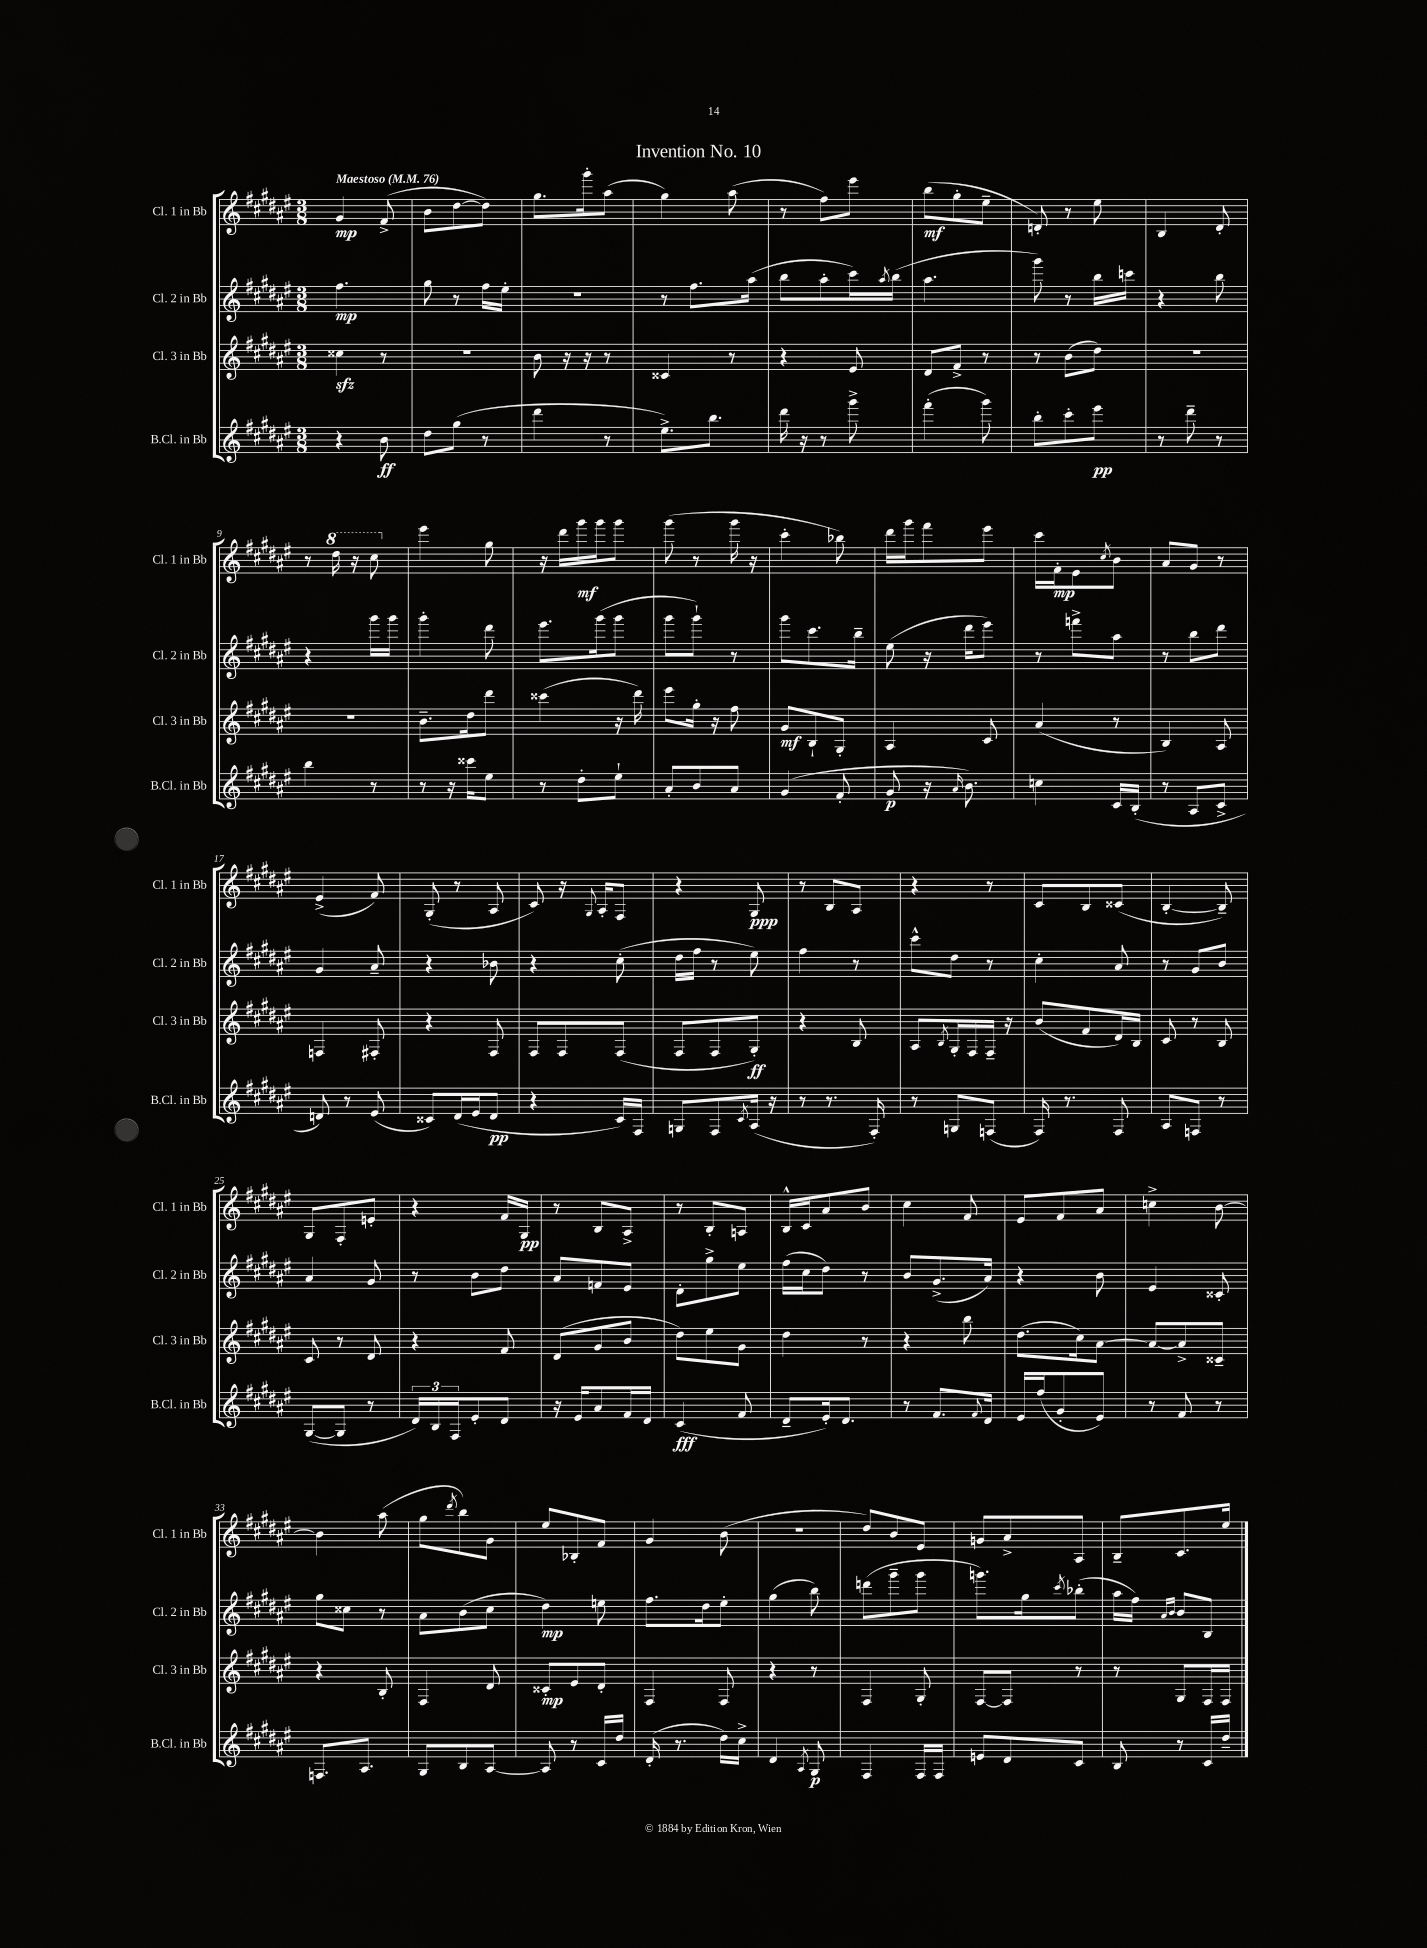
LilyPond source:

\header { title = "Invention No. 10" }
<<
\new StaffGroup <<
\new Staff = "s0" \with { instrumentName = "Cl. 1 in Bb" shortInstrumentName = "Cl. 1 in Bb" } {
    \clef treble \key fis \major \numericTimeSignature \time 3/8 \tempo "Maestoso" 4 = 76
    gis'4\mp fis'8->( |
    b'8 dis''8~ dis''8) |
    gis''8. gis'''16-. ais''8( |
    gis''4) ais''8( |
    r8 fis''8) eis'''8 |
    b''8\mf( gis''8-. eis''8-- |
    d'8-.) r8 eis''8 |
    b4 dis'8-. |
    r8 \ottava #1 dis'''16 r16 cis'''8 \ottava #0 |
    eis'''4 gis''8 |
    r16 dis'''16 gis'''16\mf gis'''16 gis'''8 |
    gis'''8( r8 gis'''16 r16 |
    cis'''4-. bes''8) |
    dis'''16 gis'''16 fis'''8 eis'''8 |
    cis'''16 fis'16-.\mp eis'8 \acciaccatura { cis''8 } b'8 |
    ais'8 gis'8 r8 |
    eis'4->( fis'8) |
    gis8-.( r8 ais8 |
    cis'8) r16 \appoggiatura { gis8 } ais16-. fis8 |
    r4 gis8\ppp |
    r8 b8 ais8 |
    r4 r8 |
    cis'8 b8 cisis'8( |
    b4~-. b8--) |
    gis8 fis8-. e'8-. |
    r4 fis'16 gis16\pp |
    r8 b8 ais8-> |
    r8 b8-. a8 |
    b16-^ cis'16 ais'8 b'8 |
    cis''4 fis'8 |
    eis'8 fis'8 ais'8 |
    c''4-> b'8~ |
    b'4 ais''8( |
    gis''8 \acciaccatura { dis'''8 } b''8) gis'8 |
    eis''8 bes8-. fis'8 |
    gis'4 b'8( |
    R4. |
    dis''8) b'8 eis'8 |
    g'8 ais'8-> ais8 |
    b8-- cis'8. eis''16 \bar "|." |
}
\new Staff = "s1" \with { instrumentName = "Cl. 2 in Bb" shortInstrumentName = "Cl. 2 in Bb" } {
    \clef treble \key fis \major \numericTimeSignature \time 3/8
    fis''4.\mp |
    gis''8 r8 fis''16 eis''16-. |
    R4. |
    r8 fis''8. ais''16( |
    b''8 ais''8-. cis'''16) \acciaccatura { ais''8 } b''16( |
    ais''4. |
    gis'''8) r8 b''16 c'''16 |
    r4 b''8 |
    r4 gis'''16 gis'''16 |
    gis'''4-. dis'''8 |
    eis'''8. gis'''16( gis'''8 |
    gis'''8 gis'''8-!) r8 |
    gis'''8 cis'''8. b''16-- |
    eis''8( r16 dis'''16 eis'''8) |
    r8 f'''8-> ais''8 |
    r8 b''8 dis'''8 |
    gis'4 ais'8-- |
    r4 bes'8 |
    r4 cis''8-.( |
    dis''16 fis''16 r8 eis''8) |
    fis''4 r8 |
    cis'''8-^ dis''8 r8 |
    cis''4-. ais'8 |
    r8 gis'8 b'8 |
    ais'4 gis'8 |
    r8 b'8 dis''8 |
    ais'8 f'8 eis'8 |
    dis'8-. gis''8-> eis''8 |
    fis''16( cis''16 dis''8) r8 |
    b'8 gis'8.->( ais'16) |
    r4 b'8 |
    eis'4 cisis'8-. |
    gis''8 cisis''8 r8 |
    ais'8 b'8( cis''8 |
    dis''4\mp) e''8 |
    fis''8. dis''16 eis''8-. |
    gis''4( b''8) |
    d'''8( gis'''8-- gis'''8 |
    g'''8.) gis''16 \acciaccatura { cis'''8 } bes''8-.( |
    ais''16 fis''16) \grace { ais'16 b'16 } b'8 b8 \bar "|." |
}
\new Staff = "s2" \with { instrumentName = "Cl. 3 in Bb" shortInstrumentName = "Cl. 3 in Bb" } {
    \clef treble \key fis \major \numericTimeSignature \time 3/8
    cisis''4\sfz r8 |
    R4. |
    b'8 r16 r16 r8 |
    cisis'4 r8 |
    r4 eis'8 |
    dis'8 fis'8-> r8 |
    r8 b'8( dis''8) |
    R4. |
    R4. |
    b'8.-- dis''16 dis'''8 |
    cisis'''4( r16 dis'''16) |
    eis'''8 gis''16-. r16 fis''8 |
    gis'8\mf b8-! gis8-. |
    ais4 cis'8 |
    ais'4( r8 |
    b4) ais8 |
    f4 fis8-. |
    r4 fis8 |
    fis8 fis8 fis8( |
    fis8 fis8 gis8-.\ff) |
    r4 b8 |
    ais8 \acciaccatura { b8 } gis16-. fis16 fis16-- r16 |
    b'8( fis'8 dis'16) b16 |
    cis'8 r8 b8 |
    cis'8 r8 dis'8 |
    r4 fis'8 |
    dis'8( gis'8 b'8 |
    dis''8) eis''8 gis'8 |
    dis''4 r8 |
    r4 b''8 |
    dis''8.( cis''16) ais'8~ |
    ais'8~ ais'8-> cisis'8-- |
    r4 b8-. |
    fis4 dis'8 |
    cisis'8-.\mp eis'8 dis'8-. |
    fis4 fis8 |
    r4 r8 |
    fis4 gis8-. |
    fis8~ fis8 r8 |
    r8 gis8 fis16 fis16 \bar "|." |
}
\new Staff = "s3" \with { instrumentName = "B.Cl. in Bb" shortInstrumentName = "B.Cl. in Bb" } {
    \clef treble \key fis \major \numericTimeSignature \time 3/8
    r4 b'8\ff |
    dis''8 gis''8( r8 |
    dis'''4 r8 |
    eis''8.->) b''8. |
    dis'''16 r16 r8 gis'''8-> |
    fis'''4-.( gis'''8) |
    b''8-. cis'''8-. eis'''8\pp |
    r8 dis'''8-- r8 |
    b''4 r8 |
    r8 r16 cisis'''16 eis''8 |
    r8 dis''8-. eis''8-! |
    ais'8-. b'8 ais'8 |
    gis'4( fis'8-. |
    gis'8\p r16 \grace { ais'16 } b'8.) |
    c''4 cis'16 b16-.( |
    r8 ais8 cis'8-> |
    d'8) r8 eis'8( |
    cisis'8) dis'16( eis'16 dis'8\pp |
    r4 cis'16) fis16 |
    g8 fis8 \acciaccatura { cis'8 } ais16( r16 |
    r8 r8. fis16-.) |
    r8 g8 f8( |
    fis16) r8. fis8 |
    ais8 f8 r8 |
    gis8~( gis8 r8 |
    \tuplet 3/2 { dis'16) b16 fis16 } eis'8-. dis'8 |
    r16 eis'16 ais'8 fis'16 dis'16 |
    cis'4\fff( fis'8 |
    dis'8-- eis'16-.) dis'8. |
    r8 fis'8. \appoggiatura { fis'8 } dis'16 |
    eis'16 fis''16( gis'8-. eis'8) |
    r8 fis'8 r8 |
    f8. ais8. |
    gis8 b8 ais8~ |
    ais8 r8 cis'16 dis''16 |
    dis'16-.( r8. dis''16) cis''16-> |
    dis'4 \acciaccatura { ais8 } gis8\p |
    fis4 fis16 fis16 |
    e'8 dis'8 cis'8 |
    b8 r8 cis'16 dis''16-- \bar "|." |
}
>>
>>
